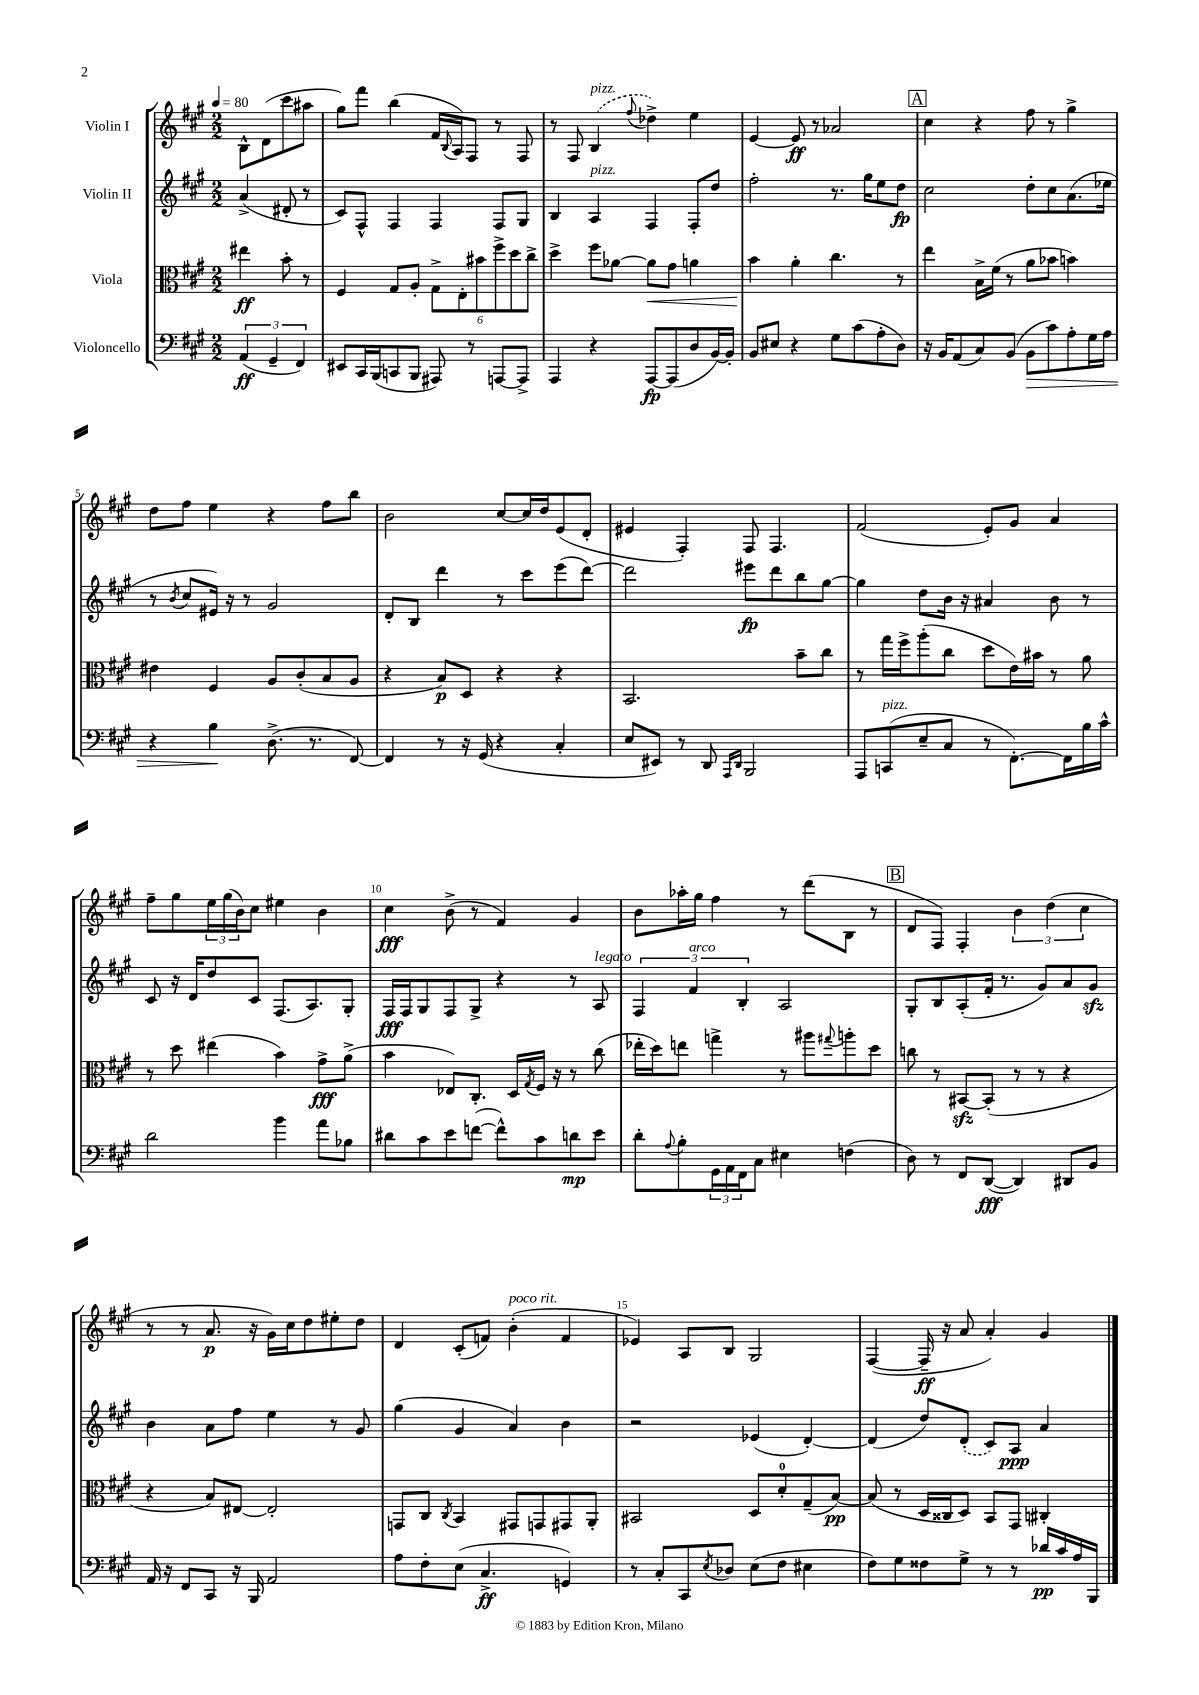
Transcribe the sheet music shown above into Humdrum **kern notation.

**kern	**kern	**kern	**kern
*staff4	*staff3	*staff2	*staff1
*clefF4	*clefC3	*clefG2	*clefG2
*k[f#c#g#]	*k[f#c#g#]	*k[f#c#g#]	*k[f#c#g#]
*M2/2	*M2/2	*M2/2	*M2/2
*MM80	*MM80	*MM80	*MM80
(6AA	4ee#	(4a^	8B^^
.	.	.	(8d
6GG#~	.	.	.
.	8b'	8d#'	8ccc#
6FF#)	.	.	.
.	8r	8r	8aa#
=	=	=	=
8EE#	4F#	8c#)	8gg#)
16CC#	.	8F#^^	8fff#
(16BBB	.	.	.
8CC	8G#	4F#	(4bb
8BBB	8A'	.	.
8AAA#)	12G#^	4F#	16f#
.	.	.	8qqB
.	.	.	16A)
.	12E'	.	.
8r	.	.	8F#
.	12b#	.	.
[8AAA	12ff#^	8F#	8r
.	12dd	.	.
8AAA^]	.	8G#	8F#
.	12cc#^	.	.
=	=	=	=
4AAA	4dd^	4B	8r
.	.	.	8F#
4r	8ff#	4A	(4B
.	[8a-	.	.
.	.	.	8qqff#
[8AAA	8a-]	4F#	4dd-^)
(8AAA]	8g#	.	.
8D	4a	8F#'	4ee
[16BB)	.	8dd	.
16BB']	.	.	.
=	=	=	=
8BB	4b	2ff#'	[4e
8E#	.	.	.
4r	4a'	.	8e]
.	.	.	8r
8G#	4.cc#	8.r	2a-
(8c#	.	.	.
.	.	16gg#	.
8A'	.	8ee	.
8D)	8r	8dd	.
=	=	=	=
16r	4ee	2cc#	4cc#
16BB	.	.	.
(8AA	.	.	.
8C#)	16B^	.	4r
.	(16f#	.	.
(8BB	8r	.	.
8BB	8a	8dd'	8ff#
8c#)	8b-	8cc#	8r
8A'	4b)	(8.a	4gg#^
16G#	.	.	.
16A	.	16ee-	.
=	=	=	=
4r	4e#	8r	8dd
.	.	8qb	.
.	.	8cc#	8ff#
4B	4F#	16e#)	4ee
.	.	16r	.
.	.	8r	.
(8.D^	8A	2g#	4r
.	(8c#'	.	.
8.r	.	.	.
.	8B	.	8ff#
[8FF#)	8A	.	8bb
=	=	=	=
4FF#]	4r	8d'	2b
.	.	8B	.
8r	8B)	4ddd	.
16r	8D	.	.
(16GG#	.	.	.
4r	4r	8r	[8cc#
.	.	8ccc#	16cc#]
.	.	.	16dd
4C#'	4r	(8eee	(8e
.	.	[8ddd)	8d'
=	=	=	=
8E	2.BB	2ddd]	4e#
8EE#)	.	.	.
8r	.	.	4F#')
8DD	.	.	.
16qqAAA	.	.	.
16qqDD	.	.	.
2BBB	.	8eee#	8F#
.	.	8ddd	4.F#
.	8b~	8bb	.
.	8cc#	[8gg#	.
=	=	=	=
8AAA	8r	4gg#]	(2f#
(8CC	16gg#	.	.
.	16ff#^	.	.
8E~	(8aa'	8dd	.
8C#	8cc#	16b	.
.	.	16r	.
8r	8dd	4a#	8e')
[8.FF#')	16e)	.	8g#
.	16b#	.	.
.	8r	8b	4a
16FF#]	.	.	.
16B	8a	8r	.
16c#^^	.	.	.
=	=	=	=
2d	8r	8c#	8ff#~
.	8dd	16r	8gg#
.	.	16d	.
.	(4ee#	8dd	24ee
.	.	.	(24gg#
.	.	.	24b)
.	.	8c#	8cc#
4b	4b)	(8.F#	4ee#
.	.	8.A)	.
8a	8g#^	.	4b
8B-	(8a^	8G#'	.
=	=	=	=
8d#	4b	16F#	4cc#
.	.	16F#	.
8c#	.	8G#	.
8e	8E-)	8F#	(8b^
([8f	8.C#'	8G#^	8r
8f^^])	.	4r	4f#)
.	16D	.	.
.	8qG#	.	.
8c#	16F#	.	.
.	16r	.	.
8d	8r	8r	4g#
8e	(8cc#	8A	.
=	=	=	=
8d'	16ee-'	6F#	8b
.	16dd)	.	.
8qqA	.	.	.
8B'	8ee	.	16aa-'
.	.	6f#	.
.	.	.	16gg#
24GG#	4gg^	.	4ff#
24AA	.	.	.
24FF#	.	6B'	.
8C#	.	.	.
4E#	8r	2A	8r
.	8aa#	.	(8ddd
.	8qqgg#	.	.
(4F	8aa'	.	8B
.	8dd	.	8r
=	=	=	=
8D)	8cc	8G#'	8d
8r	8r	8B	8F#)
8FF#	[8BB#	(8A'	4F#'
([8DD	(8BB#']	16f#'	.
.	.	8.r	.
4DD])	8r	.	6b
.	8r	8g#)	.
.	.	.	(6dd
8DD#	4r	8a	.
.	.	.	6cc#
8BB	.	8g#	.
=	=	=	=
16AA	4r	4b	8r
16r	.	.	.
8FF#	.	.	8r
8CC#	8B)	8a	8.a
16r	[8E#	8ff#	.
16BBB	.	.	16r
2AA	2E#']	4ee	16g#)
.	.	.	16cc#
.	.	.	8dd
.	.	8r	8ee#'
.	.	8g#	8dd
=	=	=	=
8A	8GG	(4gg#	4d
8F#'	8C#	.	.
.	8qC#	.	.
(8E	4BB	4g#	(8c#'
4.C#^	.	.	8f)
.	8GG#	4a)	(4b'
.	8GG	.	.
4GG)	8GG#	4b	4f
.	8AA'	.	.
=	=	=	=
8r	2BB#	2r	4e-)
8C#'	.	.	.
8CC#	.	.	8A
8qE	.	.	.
8D-	.	.	8B
(8E	8D	(4e-	2G#
8F#	8d'	.	.
4E#	(8G#~	[4d')	.
.	[8B)	.	.
=	=	=	=
8F#)	(8B]	(4d]	([4F#
8G#	8r	.	.
8F##	16D	8dd)	16F#~]
.	16C##	.	16r
8G#^	8D)	(8d'	8a
8r	8BB	8c#)	4a')
8r	8GG#	8A	.
16d-	4C#'	4a	4g#
16c#	.	.	.
16A	.	.	.
16BBB	.	.	.
==	==	==	==
*-	*-	*-	*-
